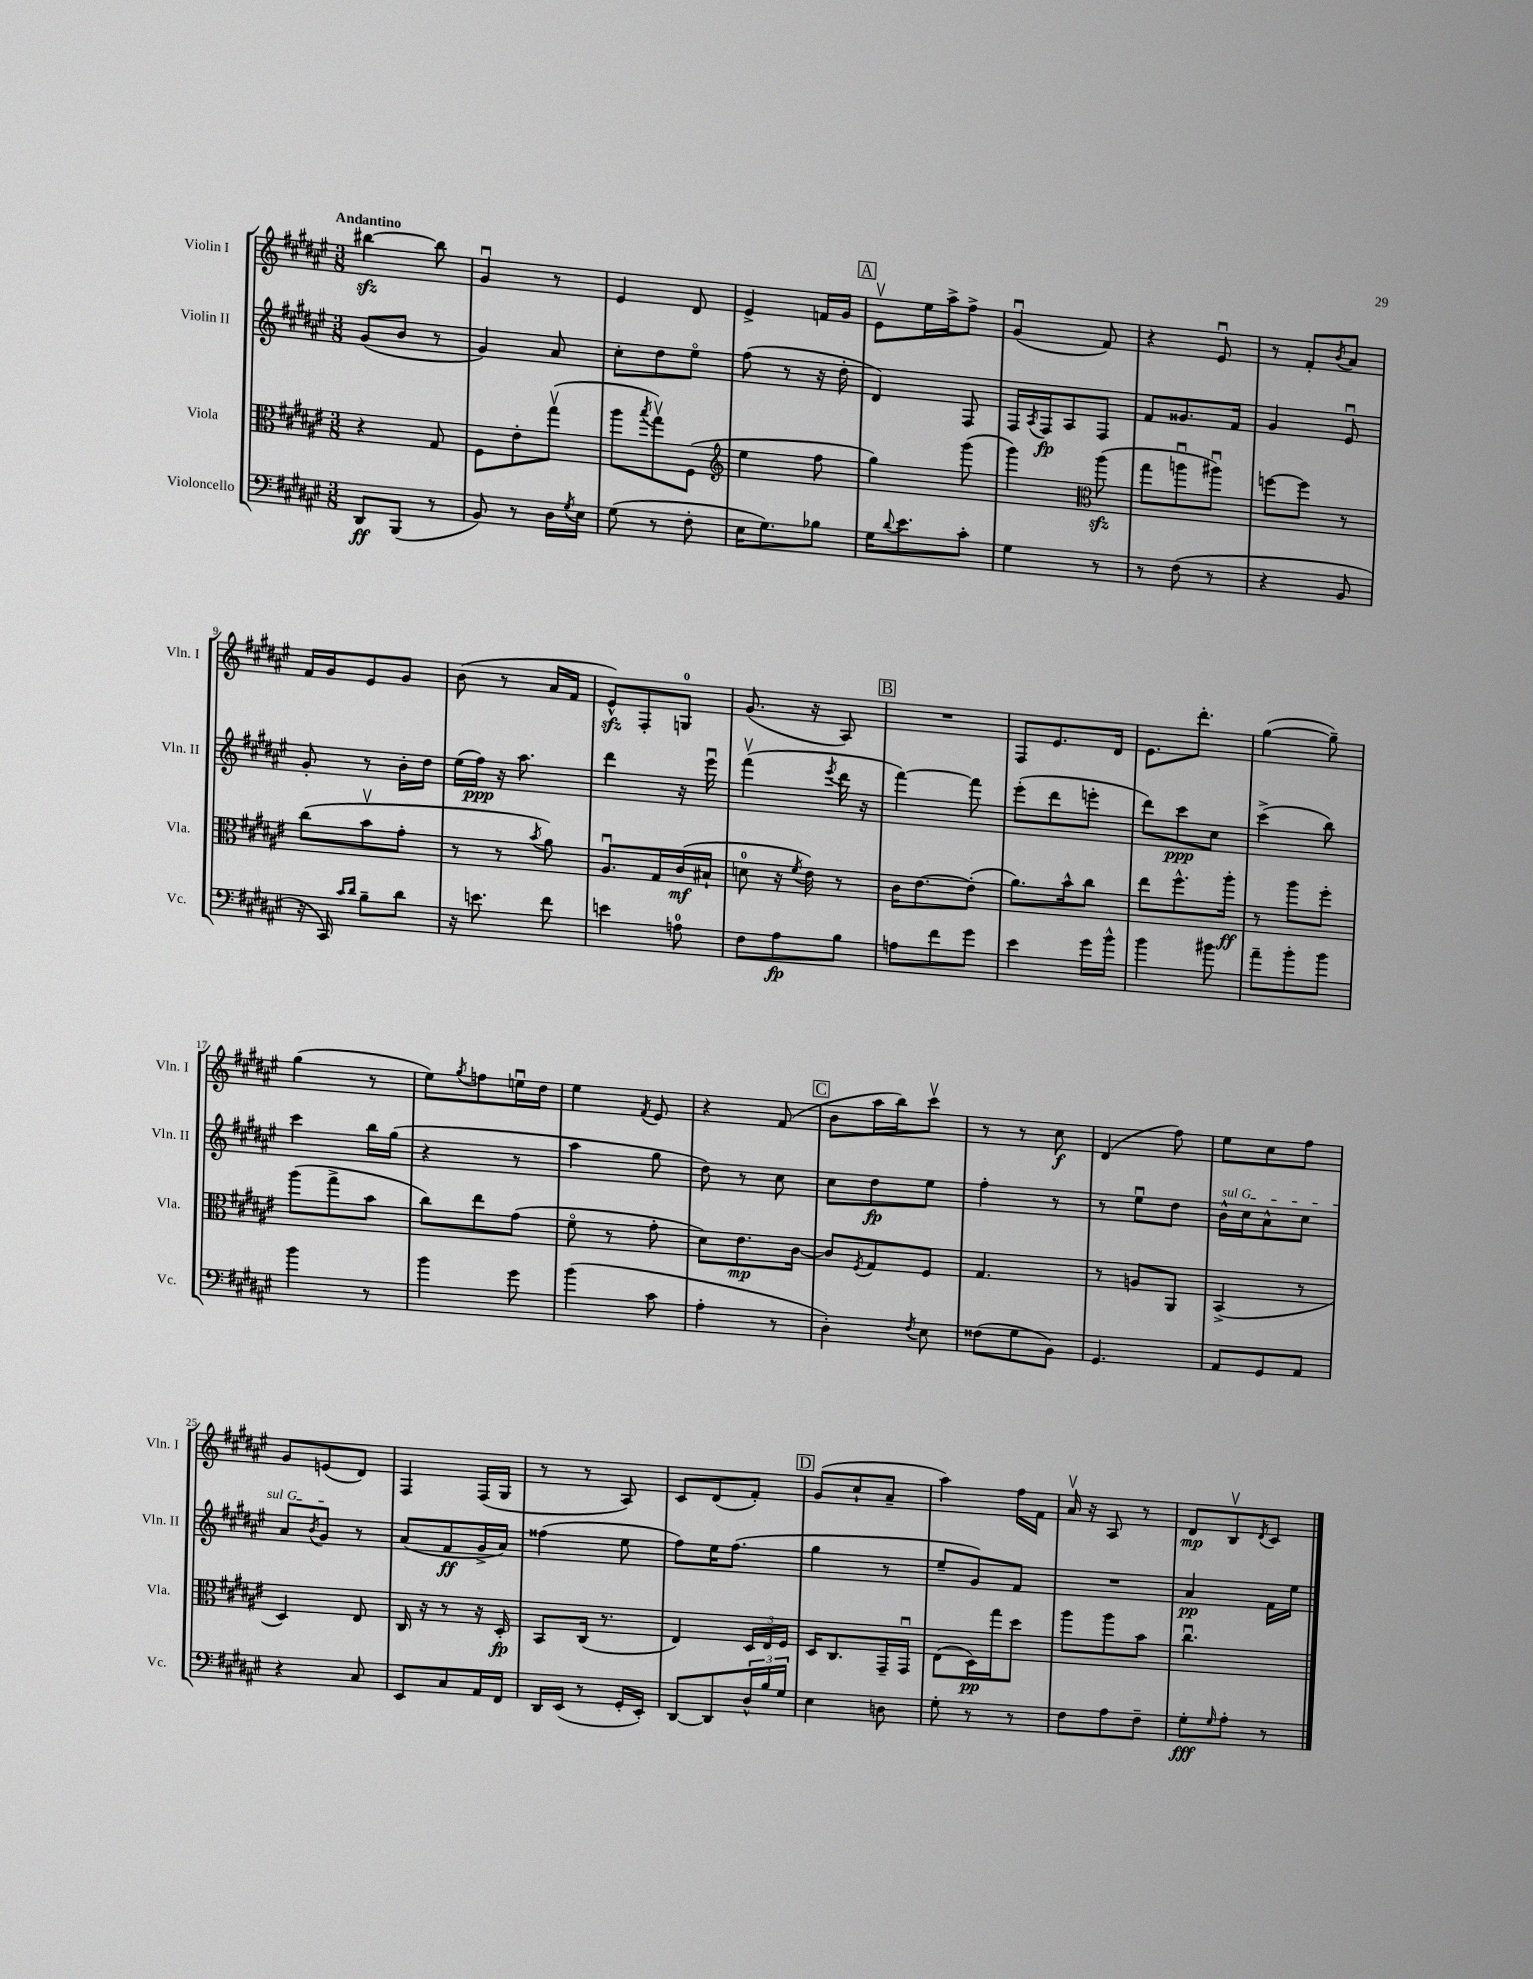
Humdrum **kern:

**kern	**kern	**kern	**kern
*staff4	*staff3	*staff2	*staff1
*clefF4	*clefC3	*clefG2	*clefG2
*k[f#c#g#d#a#e#]	*k[f#c#g#d#a#e#]	*k[f#c#g#d#a#e#]	*k[f#c#g#d#a#e#]
*M3/8	*M3/8	*M3/8	*M3/8
8DD#	4r	(8g#	[4bb#
(8BBB	.	8b	.
8r	8G#	8r	8bb#]
=	=	=	=
8BB)	8F#	4g#)	4g#u
8r	8e#'	.	.
16D#	(8gg#v	8a#	8r
8qG#	.	.	.
16E#	.	.	.
=	=	=	=
(8G#	8aa#	8cc#'	4e#
.	8qbb	.	.
8r	8gg#v)	8dd#	.
8F#'	(8F#	8ee#o	8d#
=	=	=	=
*	*clefG2	*	*
16E#	4ee#	(8ff#	4e#^
8.G#)	.	.	.
.	.	8r	.
8B-	8ff#	16r	16f
.	.	16dd#'	16g#
=	=	=	=
16G#	4gg#)	4d#)	8e#v
8qqd#	.	.	.
8.e#	.	.	.
.	.	.	16ee#
.	.	.	16aa#^
8c#'	(8ggg#	8F#	8ff#^
=	=	=	=
4G#	4ggg#)	16F#	(4g#u
.	.	8qA#	.
.	.	16F#	.
.	.	8A#	.
*	*clefC3	*	*
8r	(8aa#	8F#	8f#)
=	=	=	=
8r	8gg#	8f#	4r
(8F#	8aau	8.g##	.
8r	8aa#u)	.	8e#u
.	.	16f#	.
=	=	=	=
4r	[8ff	4g#	8r
.	8ff]	.	8f#'
.	.	.	8qb
8BB	8r	8e#u	8a#
=	=	=	=
16r	(8cc#	8g#'	16f#
16CC#)	.	.	16g#
16qqc#	.	.	.
16qqd#	.	.	.
8B~	8bv	8r	8e#
8d#	8g#'	16b'	8g#
.	.	16dd#	.
=	=	=	=
16r	8r	(16ee#	(8b
8.e	.	16ff#)	.
.	8r	16r	8r
.	.	8.aa#	.
.	8qb	.	.
8f#	8a#)	.	16a#
.	.	.	16f#
=	=	=	=
4e	8.A#u	4ddd#	8e#^^)
.	.	.	8F#'
.	16G#	.	.
8A	(16c#	16r	8G
.	16B#`	16eee#u	.
=	=	=	=
8F#	8d	(4fff#v	(8.g#
8A#	16r	.	.
.	8qf#	.	.
.	16e#)	.	16r
.	.	8qeee#	.
8B	8r	16ddd#	8A#)
.	.	16r	.
=	=	=	=
8A	16c#	[4fff#)	4.r
.	[8.e#	.	.
8f#	.	.	.
8g#	(8e#']	8fff#]	.
=	=	=	=
4e#	8.a#)	(8eee#'	8F#
.	.	8ddd#	8.e#
.	16b^^	.	.
16g#	8cc#	8eee'	.
16b^^	.	.	16d#
=	=	=	=
4b	8ee#	8ddd#)	8.e#
.	8.ff#^^	8ccc#	.
.	.	.	8.ddd#'
8b#	.	8cc#	.
.	16aa#'	.	.
=	=	=	=
8a#~	8r	(4ccc#^	([4gg#
8b'	8aa#	.	.
8b	8ff#'	8bb)	8gg#~])
=	=	=	=
4b	(8aa#	4ccc#	(4gg#
.	8gg#^	.	.
8r	8b	16bb	8r
.	.	(16gg#	.
=	=	=	=
4b	8cc#)	4r	8ee#)
.	.	.	8qgg#
.	8ee#	.	8ff
8g#	(8g#	8r	16eeu
.	.	.	16dd#
=	=	=	=
(4b	8f#o	4aa#	4ee#
.	8r	.	.
.	.	.	8qf#
8c#	8g#'	8gg#	8e#
=	=	=	=
4A#'	8d#)	8dd#)	4r
.	8.e#	8r	.
8r	.	8cc#	(8f#
.	[16c#	.	.
=	=	=	=
4D#')	8c#]	8cc#	8b
.	8qF#	.	.
.	8G#	8dd#	16aa#
.	.	.	16bb)
8qF#	.	.	.
8E#	8F#	8ee#	8ccc#v
=	=	=	=
(8F##	4.G#	4ff#'	8r
8G#	.	.	8r
8BB)	.	8r	8cc#
=	=	=	=
4.GG#	8r	8r	(4d#
.	8A	8ee#u	.
.	8AA#	8dd#	8ff#)
=	=	=	=
8AA#	(4BB^	16b^^	8ee#
.	.	16cc#	.
8GG#	.	8a#^^	8cc#
8AA#	8r	8cc#	8ff#
=	=	=	=
4r	4D#)	8a#	8g#
.	.	8qb	.
.	.	8g#	(8e
8C#	8E#	8r	8d#)
=	=	=	=
8EE#	16C#	(8a#	4F#
.	16r	.	.
8C#	8r	8f#	.
16AA#	16r	16g#^	(16F#
16FF#	16D#'	16a#)	16G#
=	=	=	=
16DD#	8BB	(4ff##	8r
(16EE#	.	.	.
8r	(16C#	.	8r
.	8.r	.	.
16GG#'	.	8ee#	8A#)
16EE#')	.	.	.
=	=	=	=
[8DD#	4E#)	8ff#)	8c#
8DD#]	.	16ee#	(8d#
.	.	(8.ff#	.
24D#^^	24D#	.	8f#')
24B	24E#	.	.
24G#	24F#	.	.
=	=	=	=
4E#	16D#	4gg#	(8g#
.	8.C#	.	.
.	.	.	8cc#`
8D	16GG#~	8r	8a#~
.	16GG#u	.	.
=	=	=	=
8G#'	(8E#	8ee#~	4aa#)
8r	16D#)	8g#)	.
.	16gg#	.	.
8r	8dd#	8f#	16ff#
.	.	.	16f#
=	=	=	=
8F#	8aa#	4.r	16a#v
.	.	.	16r
8A#	8aa#	.	8A#
8F#~	8b	.	8r
=	=	=	=
8G#'	4.cc#u	4a#	8d#
16qqG#	.	.	.
8A#'	.	.	8Bv
.	.	.	8qd#
8r	.	16f#	8c#
.	.	16ee#	.
==	==	==	==
*-	*-	*-	*-
